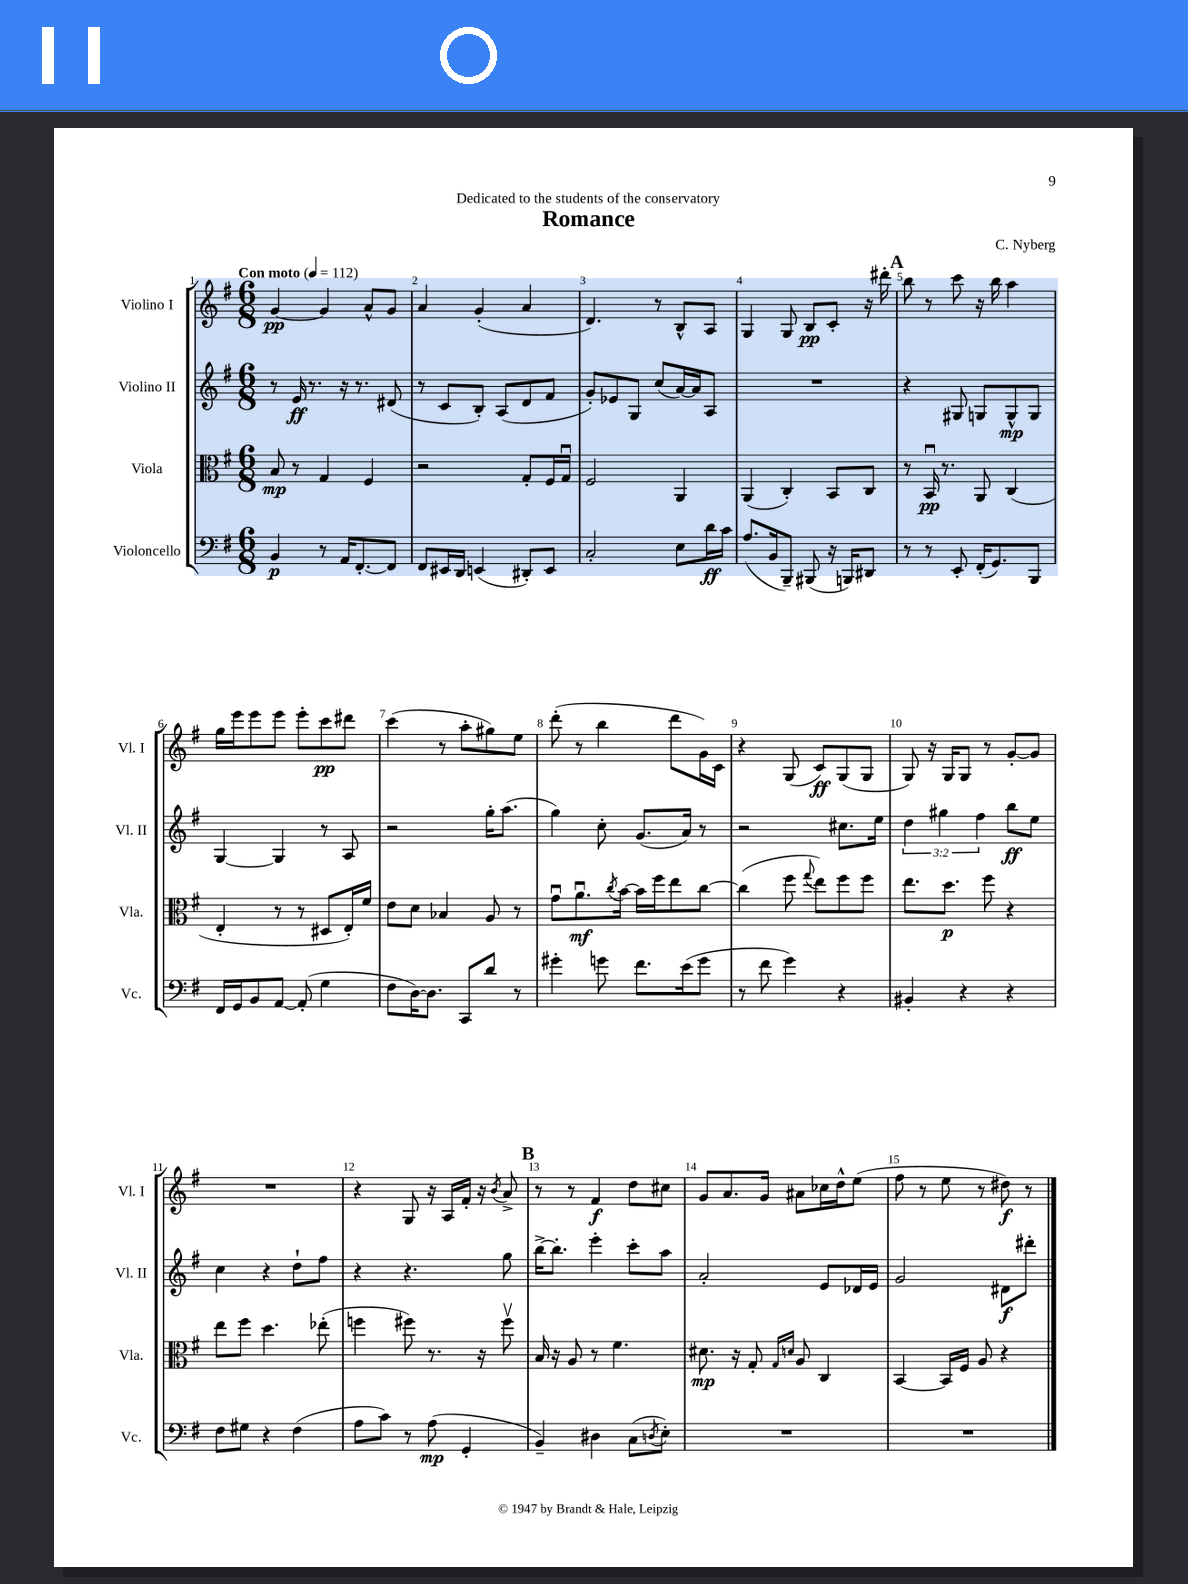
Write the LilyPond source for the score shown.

\header { title = "Romance" composer = "C. Nyberg" dedication = "Dedicated to the students of the conservatory" }
<<
\new StaffGroup <<
\new Staff = "s0" \with { instrumentName = "Violino I" shortInstrumentName = "Vl. I" } {
    \clef treble \key g \major \numericTimeSignature \time 6/8 \tempo "Con moto" 4 = 112
    g'4~\pp g'4 a'8-^ g'8 |
    a'4 g'4-.( a'4 |
    d'4.) r8 b8-^ a8 |
    g4 g8 b8\pp c'8-. r16 dis'''16-. |
    \mark \markup { \bold "A" } b''8 r8 c'''8 r16 b''16 a''4 |
    g''16 e'''16 e'''8 e'''8 e'''8-. c'''8\pp dis'''8 |
    c'''4( r8 a''8-. gis''8) e''8 |
    d'''8-.( r8 b''4 d'''8 g'16) c'16 |
    r4 g8( c'8\ff) g8( g8 |
    g8) r16 g16 g8 r8 g'8~-. g'8 |
    R2. |
    r4 g8 r16 a16 fis'16-. r16 \acciaccatura { b'8 } a'8-> |
    \mark \markup { \bold "B" } r8 r8 fis'4\f d''8 cis''8 |
    g'8 a'8. g'16 ais'8 ces''16 d''16-^ e''8( |
    fis''8 r8 e''8 r8 dis''8\f) r8 \bar "|." |
}
\new Staff = "s1" \with { instrumentName = "Violino II" shortInstrumentName = "Vl. II" } {
    \clef treble \key g \major \numericTimeSignature \time 6/8 \override Staff.TupletNumber.text = #tuplet-number::calc-fraction-text
    r8 e'16\ff r8. r16 r8. dis'8( |
    r8 c'8 b8-.) a8( d'8 fis'8 |
    g'8-.) ees'8 g8 c''8( a'16~) a'16 a8 |
    R2. |
    \mark \markup { \bold "A" } r4 gis8 g8 g8-^\mp g8 |
    g4~ g4 r8 a8 |
    r2 g''16-. a''8.( |
    g''4) c''8-. g'8.( a'16) r8 |
    r2 cis''8. e''16 |
    \tuplet 3/2 { d''4 gis''4 fis''4 } b''8\ff e''8 |
    c''4 r4 d''8-! fis''8 |
    r4 r4. g''8 |
    \mark \markup { \bold "B" } b''16~-> b''8.-. e'''4-. c'''8-. a''8 |
    a'2-. e'8 des'16 e'16 |
    g'2 dis'8\f dis'''8-. \bar "|." |
}
\new Staff = "s2" \with { instrumentName = "Viola" shortInstrumentName = "Vla." } {
    \clef alto \key g \major \numericTimeSignature \time 6/8
    b8\mp r8 g4 fis4 |
    r2 g8-. fis16 g16\downbow |
    fis2 a,4 |
    a,4( c4-.) b,8 c8 |
    \mark \markup { \bold "A" } r8 b,16\downbow\pp r8. a,8 c4( |
    e4-. r8 r8 dis8 e16-.) fis'16 |
    e'8 d'8 bes4 a8 r8 |
    g'8\downbow a'8.\downbow\mf \acciaccatura { c''8 } b'16~ b'16 fis''16 e''8 c''8~ |
    c''4( fis''8 \appoggiatura { g''8 } e''8) fis''8 fis''8 |
    e''8. d''8.\p fis''8 r4 |
    e''8 fis''8 d''4. ees''8-.( |
    f''4 fis''8) r8. r16 fis''8\upbow |
    \mark \markup { \bold "B" } b16 r16 a8 r8 fis'4. |
    dis'8.\mp r16 g8-. \grace { g16 d'16 } a8 c4 |
    b,4~ b,16 fis16 a8 r4 \bar "|." |
}
\new Staff = "s3" \with { instrumentName = "Violoncello" shortInstrumentName = "Vc." } {
    \clef bass \key g \major \numericTimeSignature \time 6/8
    b,4\p r8 a,16 fis,8.~-. fis,8 |
    fis,8 eis,16 d,16 e,4( dis,8-.) e,8 |
    c2-. e8 d'16\ff c'16 |
    a8.( b,16 b,,8--) bis,,8( r16 b,,16) dis,8 |
    \mark \markup { \bold "A" } r8 r8 e,8-. fis,16-.( g,8.) b,,8 |
    fis,16 g,16 b,8 a,8~ a,8-.( g4 |
    fis8 d16~) d8. c,8 d'8 r8 |
    gis'4-. g'8 fis'8. e'16( g'8 |
    r8 fis'8 g'4) r4 |
    bis,4-. r4 r4 |
    fis8 gis8 r4 fis4( |
    a8 c'8) r8 a8\mp( g,4-. |
    \mark \markup { \bold "B" } b,4--) dis4 c8( \acciaccatura { d8 } e8-.) |
    R2. |
    R2. \bar "|." |
}
>>
>>
\layout { \context { \Score \override BarNumber.break-visibility = ##(#f #t #t) barNumberVisibility = #all-bar-numbers-visible } }
